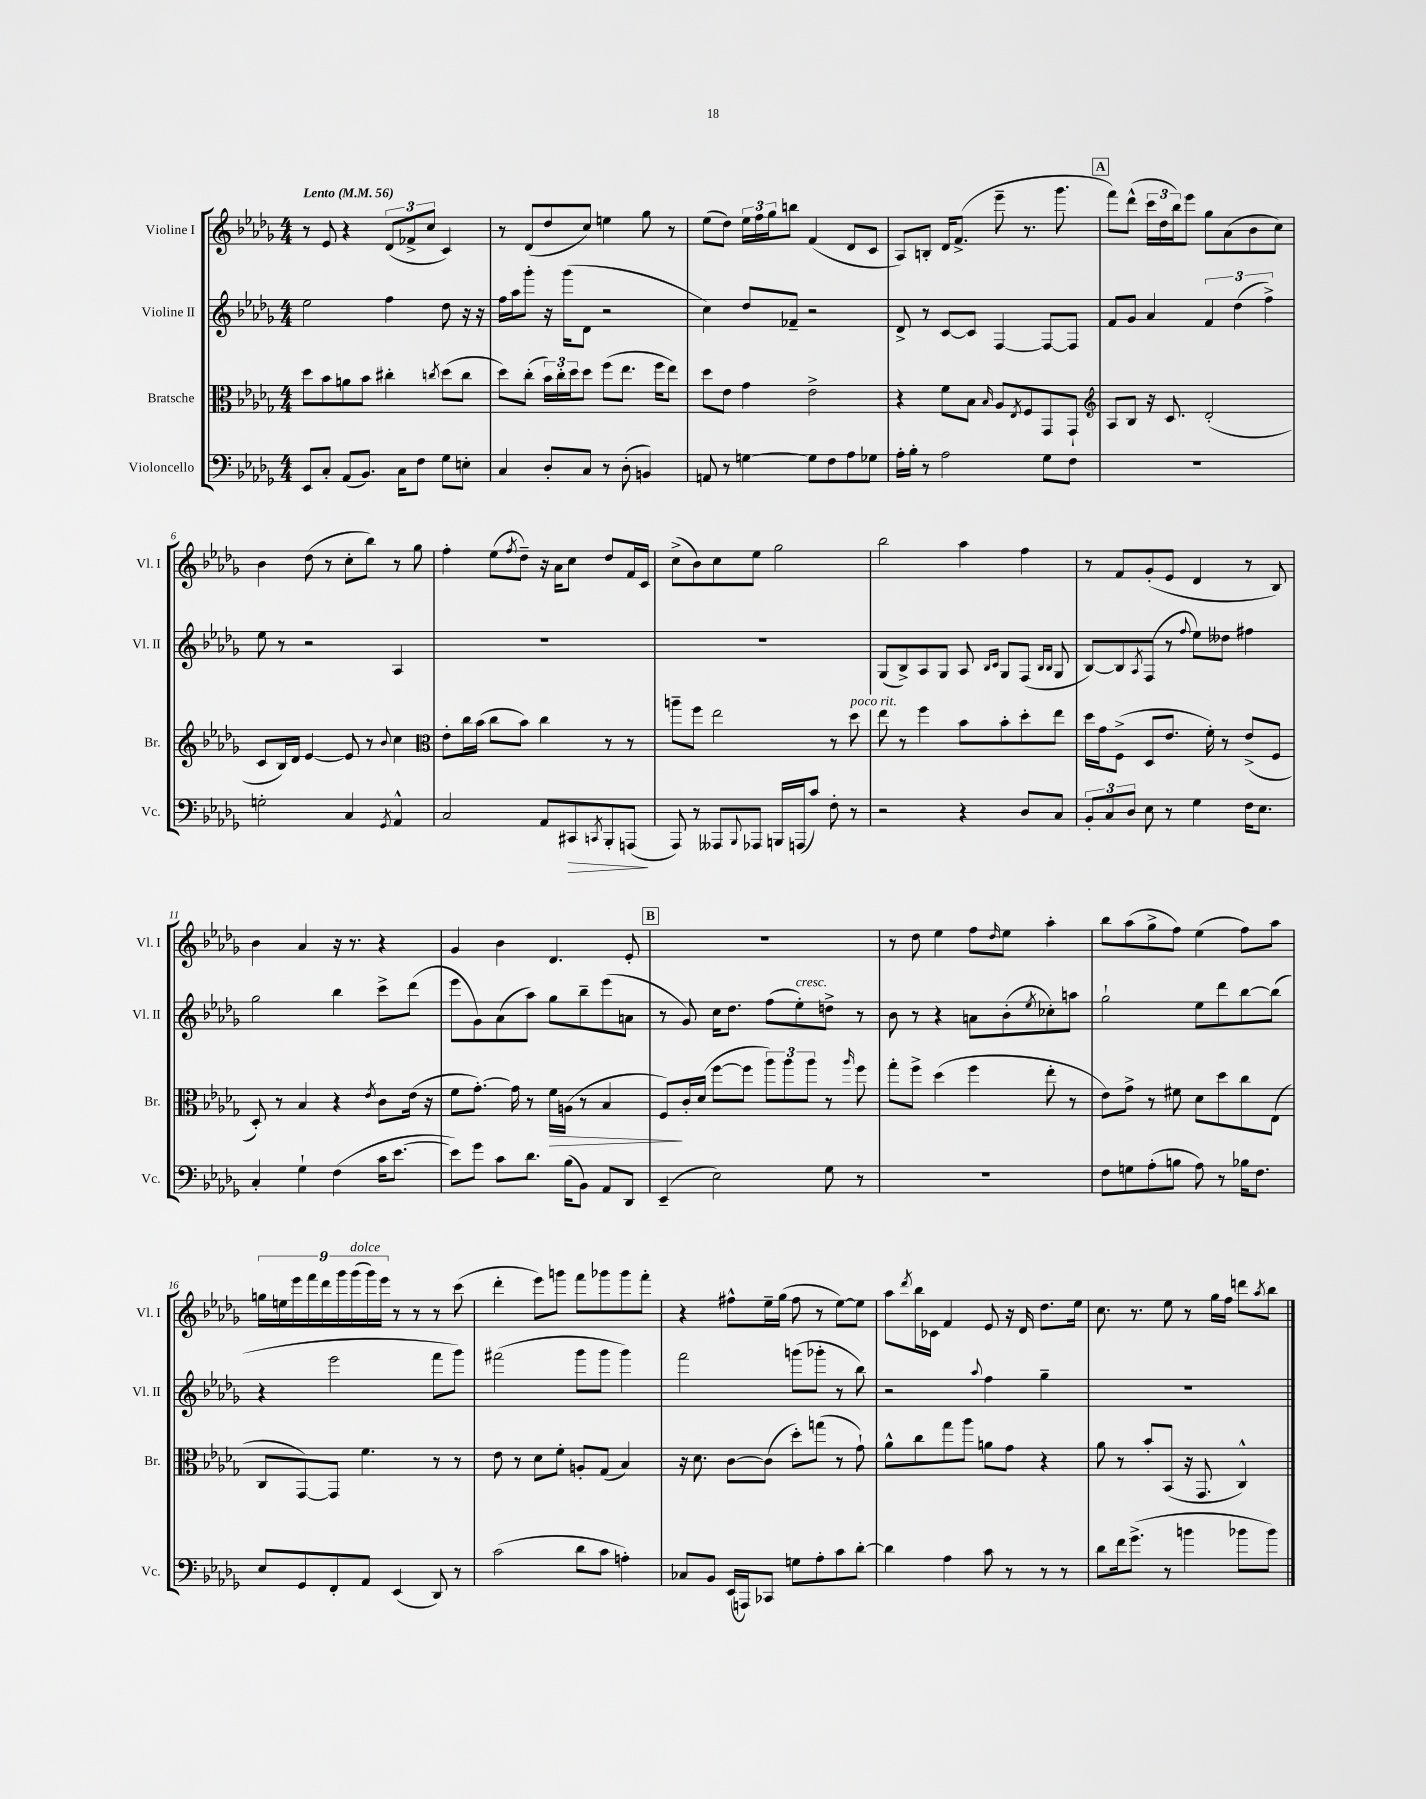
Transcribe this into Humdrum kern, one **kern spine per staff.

**kern	**kern	**kern	**kern
*staff4	*staff3	*staff2	*staff1
*clefF4	*clefC3	*clefG2	*clefG2
*k[b-e-a-d-g-]	*k[b-e-a-d-g-]	*k[b-e-a-d-g-]	*k[b-e-a-d-g-]
*M4/4	*M4/4	*M4/4	*M4/4
*MM56	*MM56	*MM56	*MM56
8EE-/L	8dd-\L	2ee-\	8r
8C'/J	8b-\	.	8e-/
(8AA-/L	8a\	.	4r
8.BB-/J)	8b-\J	.	.
.	4cc#'\	4ff\	(12d-/L
16C\LK	.	.	.
.	.	.	12f-^/
8F\J	.	.	.
.	.	.	12cc/J
.	8qcc/	.	.
8G-\L	(8dd-\L	8dd-\	4c/)
8E'\J	8cc\J	16r	.
.	.	16r	.
=	=	=	=
4C/	8dd-\L)	16ff\LL	8r
.	.	16aa-\J	.
.	(8cc'\J	8ggg-'\J	(8d-/L
8D-'/L	24b-\LL)	16r	8dd-/
.	24cc'\	.	.
.	.	(16ggg-\LK	.
.	24dd-\J	.	.
8C/J	8dd-\J	8d-\J	8cc/J)
8r	(8ff\L	2r	4ee\
(8D-'\	8.ee-\J	.	.
4BB/)	.	.	8gg-\
.	16ff\LK	.	.
.	8ee-\J)	.	8r
=	=	=	=
8AA/	8dd-\L	4cc\)	(8ee-\L
8r	8e-\J	.	8dd-\J)
[4G\	4g-\	8dd-/L	24ee-\LL
.	.	.	24ff\
.	.	.	24gg-\J
.	.	8f-~/J	8bb\J
8G\]L	2e-^\	2r	(4f/
8F\	.	.	.
8A-\	.	.	8d-/L
8G-\J	.	.	8c/J
=	=	=	=
16A-'\LL	4r	8d-^/	8A-/L)
16B-'\JJ	.	.	.
8r	.	8r	8B'/J
2A-\	8f\L	[8c/L	16d-/LK
.	.	.	(8.f^/J
.	8B-\J	8c/]J	.
.	16qqB-/	.	.
.	8A-/L	[4F/	8eee-~\
.	8qE-/	.	.
.	8F/	.	8.r
8G-\L	8GG-/	8F/_L	.
.	.	.	8.ggg-\
8F\J	8GG-`/J	8F/]J	.
=	=	=	=
*	*clefG2	*	*
1r	8A-/L	8f/L	8fff\L)
.	8B-/J	8g-/J	(8ddd-^^\J
.	16r	4a-/	24ccc\LL
.	.	.	24dd-\
.	8.c/	.	.
.	.	.	24bb-\J)
.	.	.	8eee-\J
.	(2d-'/	6f/	8gg-\L
.	.	.	(8a-\
.	.	(6dd-\	.
.	.	.	8b-\
.	.	6ff^\)	.
.	.	.	8cc\J)
=	=	=	=
2G'\	8c/L	8ee-\	4b-\
.	16B-/L)	8r	.
.	16d-/JJ	.	.
.	[4e-/	2r	(8dd-\
.	.	.	8r
4C/	8e-/]	.	8cc'\L
.	8r	.	8bb-\J)
8qGG-/	8qqb-/	.	.
4AA-^^/	4cc\	4A-/	8r
.	.	.	8gg-\
=	=	=	=
*	*clefC3	*	*
2C/	8e-'\L	1r	4ff'\
.	16cc\L	.	.
.	(16b-\JJ	.	.
.	8cc\L	.	(8ee-\L
.	.	.	8qff/
.	8b-\J)	.	8dd-~\J)
8AA-/L	4cc\	.	16r
.	.	.	16a-\LK
8CC#/	.	.	8cc\J
8qCC/	.	.	.
8BBB-'/	8r	.	8dd-/L
(8AAA/J	8r	.	16f/L
.	.	.	16c/JJ
=	=	=	=
8AAA-/)	8aa~\L	1r	(8cc^\L
8r	8ff\J	.	8b-\)
8AAA--/L	2ee-\	.	8cc\
8qqBBB-/	.	.	.
8AAA-/J	.	.	8ee-\J
16BBB/LL	.	.	2gg-\
(16AAA/J	.	.	.
8c/J)	.	.	.
8F'\	8r	.	.
8r	8dd-\	.	.
=	=	=	=
2r	8ee-\	(8G-/L	2bb-\
.	8r	8B-^/)	.
.	4ff\	8A-/	.
.	.	8G-/J	.
4r	8b-\L	8A-/	4aa-\
.	.	16qqB-/LL	.
.	.	16qqc/JJ	.
.	8b-'\	8G-/L	.
8D-/L	8dd-'\	(8F/J	4ff\
.	.	16qqB-/LL	.
.	.	16qqB-/JJ	.
8C/J	8ee-\J	8G-/	.
=	=	=	=
12BB-'/L	16dd-\LL	[8B-/L)	8r
.	16g-\J	.	.
12C/	.	.	.
.	(8F^\J	8B-/]	8f/L
12D-/J	.	.	.
.	.	8qA-/	.
8E-\	8D-/L	(8F/J	(8g-'/
8r	8.e-/J	8r	8e-/J
.	.	8qqff/	.
4G-\	.	8ee-\L)	4d-/
.	16f'\)	.	.
.	8r	8dd--\J	.
16F\LK	(8e-^/L	4ff#\	8r
8.E-\J	.	.	.
.	8F/J	.	8B-/)
=	=	=	=
4C'/	8D-'/)	2gg-\	4b-\
.	8r	.	.
4G-`\	4B-/	.	4a-/
(4F\	4r	4bb-\	16r
.	.	.	8.r
.	8qe-/	.	.
16c\LK	8c\L	8ccc^\L	4r
[8.e-\J	.	.	.
.	(16e-\Jk	(8ddd-\J	.
.	16r	.	.
=	=	=	=
8e-\]L)	8f\L	8eee-\L	4g-/
8g-\J	[8.g-'\J)	8g-\)	.
8c\L	.	(8a-\	4b-\
.	16g-\]	.	.
8.d-\J	8r	8aa-\J)	.
.	16f\LL	8gg-\L	4.d-/
(16B-\LK	(16A\JJ	.	.
8BB-\J)	8r	8bb-~\	.
8AA-/L	4B-/	(8eee-\	.
8DD-/J	.	8a\J	8e-'/
=	=	=	=
(4EE-~/	8F/L)	8r	1r
.	16c'/L	8g-/)	.
.	(16d-/JJ	.	.
2E-\)	[8ff\L	16cc\LK	.
.	.	8.dd-\J	.
.	8ff\]J	.	.
.	12aa-\L)	(8ff\L	.
.	12aa-\	.	.
.	.	8ee-'\)	.
.	12aa-\J	.	.
8G-\	8r	8dd^\J	.
.	16qqaa-/	.	.
8r	8ff\	8r	.
=	=	=	=
1r	8gg-'\L	8b-\	8r
.	8ff^\J	8r	8dd-\
.	(4dd-\	4r	4ee-\
.	4ff\	8a\L	8ff\L
.	.	.	16qqdd-/
.	.	(8b-'\	8ee-\J
.	.	8qee-/	.
.	8ee-'\	8cc-'\)	4aa-'\
.	8r	8aa\J	.
=	=	=	=
8F\L	8e-\L)	2gg-`\	8bb-\L
8G\	8g-^\J	.	(8aa-\
(8A-'\	8r	.	8gg-^\
8B\J	8f#\	.	8ff\J)
8A-\)	8d-\L	8ee-\L	(4ee-\
8r	8dd-\	8ddd-\	.
16B-\LK	8cc\	[8bb-\	8ff\L)
8.F\J	.	.	.
.	(8E-\J	(8bb-\]J	8aa-\J
=	=	=	=
8E-/L	8C/L	4r	18gg\LL
.	.	.	18ee\
.	.	.	18eee-\
8GG-/	[8GG-/)	.	.
.	.	.	18fff\
.	.	.	18ddd-\
8FF'/	8GG-/]J	2eee-\	.
.	.	.	18ggg-\
.	.	.	(18ggg-\
8AA-/J	4.f\	.	.
.	.	.	18ggg-\)
.	.	.	18eee-\JJ
(4EE-/	.	.	8r
.	.	.	8r
8DD-/)	8r	8fff\L	8r
8r	8r	8ggg-\J)	(8ccc\
=	=	=	=
(2c\	8e-\	(2fff#\	4ddd-'\
.	8r	.	.
.	8d-\L	.	8eee-\L)
.	8f'\J	.	8ggg\J
8d-\L	8A'/L	8ggg-\L	8fff\L
8c\J	(8G-/J	8ggg-\J	8ggg-\
4A'\)	4B-/)	4ggg-\)	8ggg-\
.	.	.	8fff'\J
=	=	=	=
8C-/L	16r	2fff\	4r
.	8.d-\	.	.
8BB-/J	.	.	.
(16EE-/LL	[8c\L	.	8ff#^^\L
16AAA/J)	.	.	.
8CC-/J	(8c\]J	.	16ee-~\L
.	.	.	(16gg-\JJ
8G\L	8dd-'\L)	(8ggg\L	8ff#\
8A-'\	(8gg\J	8ggg-'\J	8r
8c\	8r	8r	[8ee-\L)
[8d-'\J	8g-`\)	8bb-\)	8ee-\]J
=	=	=	=
4d-\]	8a-^^\L	2r	8aa-\L
.	.	.	8qddd-/
.	8cc\	.	16bb-\L
.	.	.	16c-\JJ
4A-\	8gg-\	.	4f/
.	8aa-\J	.	.
.	.	8qqaa-/	.
8c\	8a\L	4ff\	8e-/
8r	8g-\J	.	16r
.	.	.	16d-/
8r	4r	4gg-~\	8.dd-\L
8r	.	.	.
.	.	.	16ee-\Jk
=	=	=	=
8d-\L	8a-\	1r	8.cc\
16f\k	8r	.	.
(8.g-^\J	.	.	8.r
.	8b-'/L	.	.
8r	(8BB-/J	.	8ee-\
4b\	16r	.	8r
.	8.GG-/	.	.
.	.	.	16gg-\LL
.	.	.	16ff\JJ
8b-\L	4C^^/)	.	8ddd\L
.	.	.	8qaa-/
8b-\J)	.	.	8bb-\J
==	==	==	==
*-	*-	*-	*-
